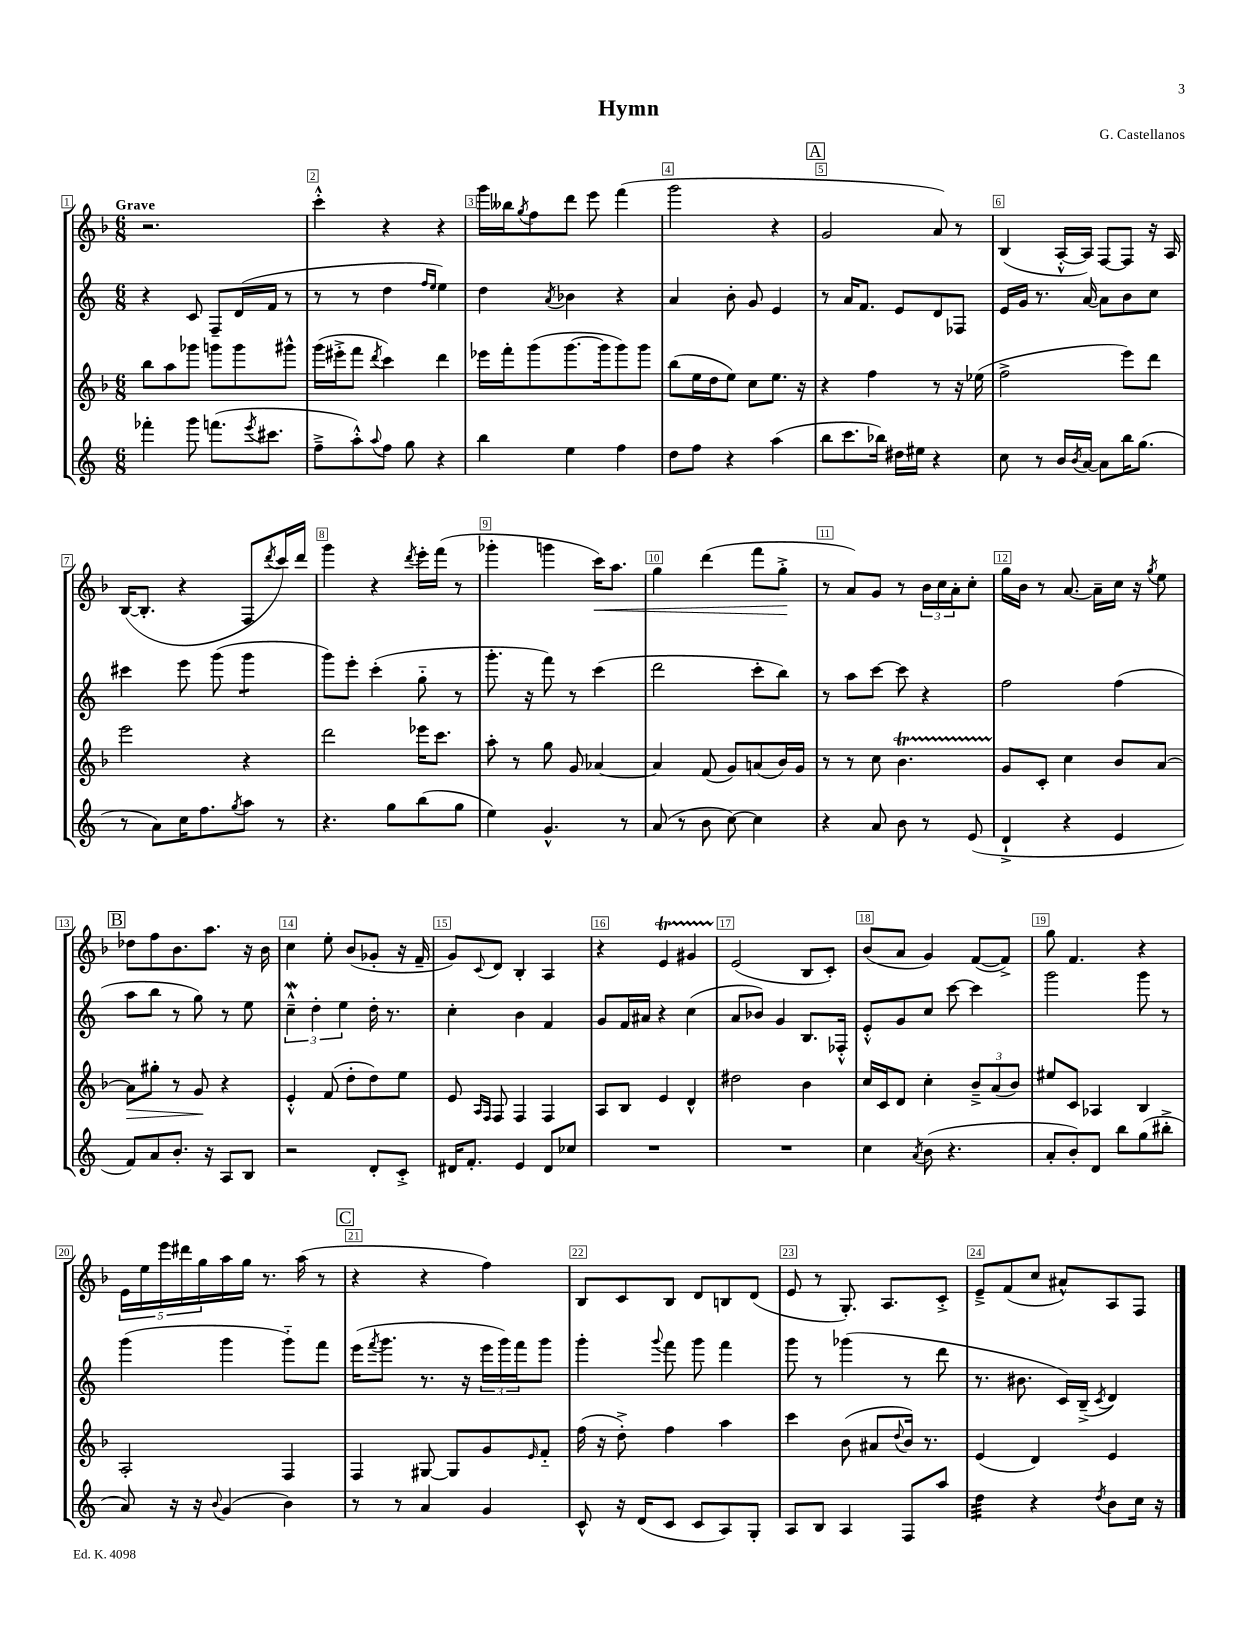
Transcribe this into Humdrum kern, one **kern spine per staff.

**kern	**kern	**dynam	**kern	**kern	**dynam
*part4	*part3	*part3	*part2	*part1	*part1
*staff4	*staff3	*staff3	*staff2	*staff1	*staff1
*clefG2	*clefG2	*	*clefG2	*clefG2	*
*k[]	*k[b-]	*	*k[]	*k[b-]	*
*M6/8	*M6/8	*	*M6/8	*M6/8	*
=1	=1	=1	=1	=1	=1
!	!	!	!	!LO:TX:a:B:t=Grave	!
4fff-X'\	8bb-\L	.	4r	2.r	.
.	8aa\	.	.	.	.
8ggg\	8ggg-X\J	.	8c/	.	.
(8.fffn\L	8gggn\L	.	8F~/L	.	.
.	8ggg\	.	(16d/L	.	.
8qeee/	.	.	.	.	.
8.ccc#X\J	.	.	16f/JJ	.	.
.	8ggg#X^^\J	.	8r	.	.
=2	=2	=2	=2	=2	=2
8ff~^\L	(16ggg\LL	.	8r	4ccc'^^\	.
.	16eee#X'^\J	.	.	.	.
8aa'^^\)	8fff\J	.	8r	.	.
8qqaa/	8qddd/	.	.	.	.
8ff\J	4ccc\)	.	4dd\	4r	.
8gg\	.	.	.	.	.
.	.	.	16qqff/LL	.	.
.	.	.	16qqee/JJ	.	.
4r	4ddd\	.	4ee\)	4r	.
=3	=3	=3	=3	=3	=3
4bb\	16eee-X\LL	.	4dd\	16ggg\LL	.
.	16fff'\J	.	.	16bb--X\J	.
.	.	.	.	8qgg/	.
.	(8ggg\	.	.	8ff\	.
.	.	.	8qa/	.	.
4ee\	[8.ggg\	.	4b-X\	8ddd\J	.
.	.	.	.	8eee\	.
.	16ggg\k]	.	.	.	.
4ff\	8ggg\)	.	4r	(4fff\	.
.	8ggg\J	.	.	.	.
=4	=4	=4	=4	=4	=4
8dd\L	(8bb-\L	.	4a/	2ggg\	.
8ff\J	16ee\L	.	.	.	.
.	16dd\J	.	.	.	.
4r	8ee\J)	.	8b'\	.	.
.	8cc\L	.	8g/	.	.
(4aa\	8.ee\J	.	4e/	4r	.
.	16r	.	.	.	.
!!LO:REH:place=s1:t=A
=5	=5	=5	=5	=5	=5
8bb\L	4r	.	8r	2g/	.
8.ccc\	.	.	16a/KL	.	.
.	.	.	8.f/J	.	.
.	4ff\	.	.	.	.
16bb-X\Jk)	.	.	.	.	.
16dd#X\LL	.	.	8e/L	.	.
16ee#X\JJ	.	.	.	.	.
4r	8r	.	8d/	8a/)	.
.	16r	.	8F-X/J	8r	.
.	(16ee-X\	.	.	.	.
=6	=6	=6	=6	=6	=6
8cc\	2ff^\	.	16e/LL	(4B-/	.
.	.	.	16g/JJ	.	.
8r	.	.	8.r	.	.
16b/LL	.	.	.	[16A'^^/LL	.
8qb/	.	.	.	.	.
[16a/JJ	.	.	[16a/	16A/JJ])	.
8a\L]	.	.	8a\L]	[8F/L	.
16bb\K	8eee\L)	.	8b\	8F/J]	.
(8.gg\J	.	.	.	.	.
.	8ddd\J	.	8cc\J	16r	.
.	.	.	.	16A/	.
!!LO:LB:g=z
=7	=7	=7	=7	=7	=7
8r	2eee\	.	4ccc#X\	([16B-/KL	.
.	.	.	.	8.B-'/J]	.
8a\L)	.	.	.	.	.
16cc\K	.	.	8eee\	4r	.
8.ff\	.	.	.	.	.
.	.	.	(8ggg\	.	.
8qgg/	.	.	.	.	.
*	*	*	*tremolo	*	*
8aa\J	4r	.	8ggg\L	8F/L	.
.	.	.	.	8qddd/	.
8r	.	.	8ggg\J	16ccc/L)	.
*	*	*	*Xtremolo	*	*
.	.	.	.	16ddd/JJ	.
=8	=8	=8	=8	=8	=8
4.r	2ddd\	.	8ggg\L)	4ggg\	.
.	.	.	8eee'\J	.	.
.	.	.	(4ccc'\	4r	.
8gg\L	.	.	.	.	.
.	.	.	.	8qddd/	.
(8bb\	16eee-X\KL	.	8gg\	16eee'\LL	.
.	8.ccc\J	.	.	(16fff\JJ	.
8gg\J	.	.	8r	8r	.
=9	=9	=9	=9	=9	=9
4ee\)	8aa'\	.	8.ggg'\	4ggg-X'\	.
.	8r	.	.	.	.
.	.	.	16r	.	.
4.g^^/	8gg\	.	8fff\)	4gggn\	.
.	8g/	.	8r	.	.
!	!	!	!	!	!LO:HP:b
.	[4a-X/	.	(4ccc\	16ccc\KL)	<
.	.	.	.	8.aa\J	.
8r	.	.	.	.	.
=10	=10	=10	=10	=10	=10
(8a/	4a-/]	.	2ddd\	4gg\	.
8r	.	.	.	.	.
8b\	(8f/	.	.	(4ddd\	.
[8cc\)	8g/L)	.	.	.	.
4cc\]	(8an/	.	8ccc'\L	8fff\L	.
.	16b-/L)	.	8bb\J)	8gg'^\J	.
.	16g/JJ	.	.	.	.
.	.	.	.	.	[
=11	=11	=11	=11	=11	=11
4r	8r	.	8r	8r	.
.	8r	.	8aa\L	8a/L)	.
8a/	8cc\	.	[8ccc\J	8g/J	.
8b\	4.b-T\	.	8ccc\]	8r	.
8r	.	.	4r	24b-\LL	.
.	.	.	.	24cc\	.
.	.	.	.	24a'\J	.
(8e/	.	.	.	8cc'\J	.
=12	=12	=12	=12	=12	=12
4d`^/	8g/L	.	2ff\	16gg\LL	.
.	.	.	.	16b-\JJ	.
.	8c'/J	.	.	8r	.
4r	4cc\	.	.	[8.a/	.
.	.	.	.	16a~\LL]	.
4e/	8b-/L	.	(4ff\	16cc\JJ	.
.	.	.	.	16r	.
.	.	.	.	8qgg/	.
.	[8a/J	.	.	8ee\	.
!!LO:LB:g=z
!!LO:REH:place=s1:t=B
=13	=13	=13	=13	=13	=13
!	!	!LO:HP:b	!	!	!
8f/L)	8a\L]	>	8aa\L	8dd-X\L	.
8a/	8gg#X'\J	.	8bb\J	8ff\	.
8.b'/J	8r	.	8r	8.b-\	.
.	8g/	.	8gg\)	.	.
16r	.	.	.	8.aa\J	.
8A/L	4r	]	8r	.	.
8B/J	.	.	8ee\	16r	.
.	.	.	.	16b-\	.
=14	=14	=14	=14	=14	=14
2r	4e'^^/	.	6ccw~^^\	4cc\	.
.	.	.	6dd'\	.	.
.	(8f/	.	.	8ee'\	.
.	.	.	6ee\	.	.
.	8dd'\L	.	.	(8b-/L	.
8d'/L	8dd\)	.	16dd'\	8g-X'/J	.
.	.	.	8.r	.	.
8c'^/J	8ee\J	.	.	16r	.
.	.	.	.	16f~/	.
=15	=15	=15	=15	=15	=15
16d#X/KL	8e/	.	4cc'\	8g/L)	.
8.f'/J	.	.	.	.	.
.	16qqA/LL	.	.	.	.
.	16qqF/JJ	.	.	8qqc/	.
.	8F/	.	.	8d/J	.
4e/	4F/	.	4b\	4B-'/	.
8d#/L	4F/	.	4f/	4A/	.
8cc-X/J	.	.	.	.	.
=16	=16	=16	=16	=16	=16
2.r	8A/L	.	8g/L	4r	.
.	8B-/J	.	16f/L	.	.
.	.	.	16a#X/JJ	.	.
.	4e/	.	4r	4et/	.
.	4d^^/	.	(4cc\	4g#XTTT/	.
=17	=17	=17	=17	=17	=17
2.r	2dd#X\	.	8a/L	(2e/	.
.	.	.	8b-X/J)	.	.
.	.	.	4g/	.	.
.	4b-\	.	8.B/L	8B-/L	.
.	.	.	.	8c'/J)	.
.	.	.	16F-X'^^/Jk	.	.
=18	=18	=18	=18	=18	=18
4cc\	16cc/LL	.	8e'^^/L	(8b-/L	.
.	16c/J	.	.	.	.
.	8d/J	.	8g/	8a/J	.
8qa/	.	.	.	.	.
(8b\	4cc'\	.	8cc/J	4g/)	.
4.r	.	.	[8ccc\	.	.
.	12b-~^/L	.	4ccc\]	([8f/L	.
.	(12a/	.	.	.	.
.	.	.	.	8f^/J])	.
.	12b-/J)	.	.	.	.
=19	=19	=19	=19	=19	=19
8a'/L	8ee#X/L	.	2ggg\	8gg\	.
8b'/)	8c/J	.	.	4.f/	.
8d/J	4A-X/	.	.	.	.
8bb\L	.	.	.	.	.
(8gg\	4B-/	.	8ggg\	4r	.
8bb#X'^\J	.	.	8r	.	.
!!LO:LB:g=z
=20	=20	=20	=20	=20	=20
8a/)	2A'/	.	(4ggg\	20e\LL	.
.	.	.	.	20ee\	.
.	.	.	.	20eee\	.
16r	.	.	.	.	.
.	.	.	.	20ddd#X\	.
16r	.	.	.	.	.
.	.	.	.	20gg\	.
8qqb/	.	.	.	.	.
(4g/	.	.	4ggg\	16aa\	.
.	.	.	.	16gg\JJ	.
.	.	.	.	8.r	.
4b\)	4F/	.	8ggg\L)	.	.
.	.	.	.	(16aa\	.
.	.	.	8fff\J	8r	.
!!LO:REH:place=s1:t=C
=21	=21	=21	=21	=21	=21
8r	4F/	.	(16eee\KL	4r	.
.	.	.	8qfff/	.	.
.	.	.	8.ggg\J	.	.
8r	.	.	.	.	.
4a/	[8G#X/	.	8.r	4r	.
.	8G#/L]	.	.	.	.
.	.	.	16r	.	.
4g/	8g/	.	24eee\LL	4ff\)	.
.	.	.	24ggg\)	.	.
.	.	.	24fff\J	.	.
.	16qqe/	.	.	.	.
.	8f/J	.	8ggg\J	.	.
=22	=22	=22	=22	=22	=22
8c^^/	(16ff\	.	4ggg'\	8B-/L	.
.	16r	.	.	.	.
16r	8dd'^\)	.	.	8c/	.
(16d/KL	.	.	.	.	.
.	.	.	8qqggg/	.	.
8c/J	4ff\	.	8fff\	8B-/J	.
8c/L	.	.	8ggg\	8d/L	.
8A/)	4aa\	.	4fff\	8Bn/	.
8G'/J	.	.	.	(8d/J	.
=23	=23	=23	=23	=23	=23
8A/L	4ccc\	.	8ggg\	8e/	.
8B/J	.	.	8r	8r	.
4A/	(8b-\	.	(4ggg-X\	8.G'/)	.
.	8a#X/L	.	.	.	.
.	.	.	.	8.A/L	.
.	8qqdd/	.	.	.	.
8F/L	16b-/Jk)	.	8r	.	.
.	8.r	.	.	.	.
8aa/J	.	.	8ddd\	8c'^/J	.
=24	=24	=24	=24	=24	=24
*tremolo	*	*	*	*	*
32dd\LLL	(4e/	.	8.r	8e~^/L	.
32dd\	.	.	.	.	.
32dd\	.	.	.	.	.
32dd\	.	.	.	.	.
32dd\	.	.	.	(8f/	.
32dd\	.	.	.	.	.
32dd\	.	.	8.b#X\	.	.
32dd\JJJ	.	.	.	.	.
*Xtremolo	*	*	*	*	*
4r	4d/)	.	.	8cc/J	.
.	.	.	16c/LL)	8a#X^^/L)	.
.	.	.	(16B~^/JJ	.	.
8qdd/	.	.	8qc/	.	.
8b\L	4e/	.	4d/)	8A/	.
16cc\Jk	.	.	.	8F/J	.
16r	.	.	.	.	.
==	==	==	==	==	==
*-	*-	*-	*-	*-	*-
